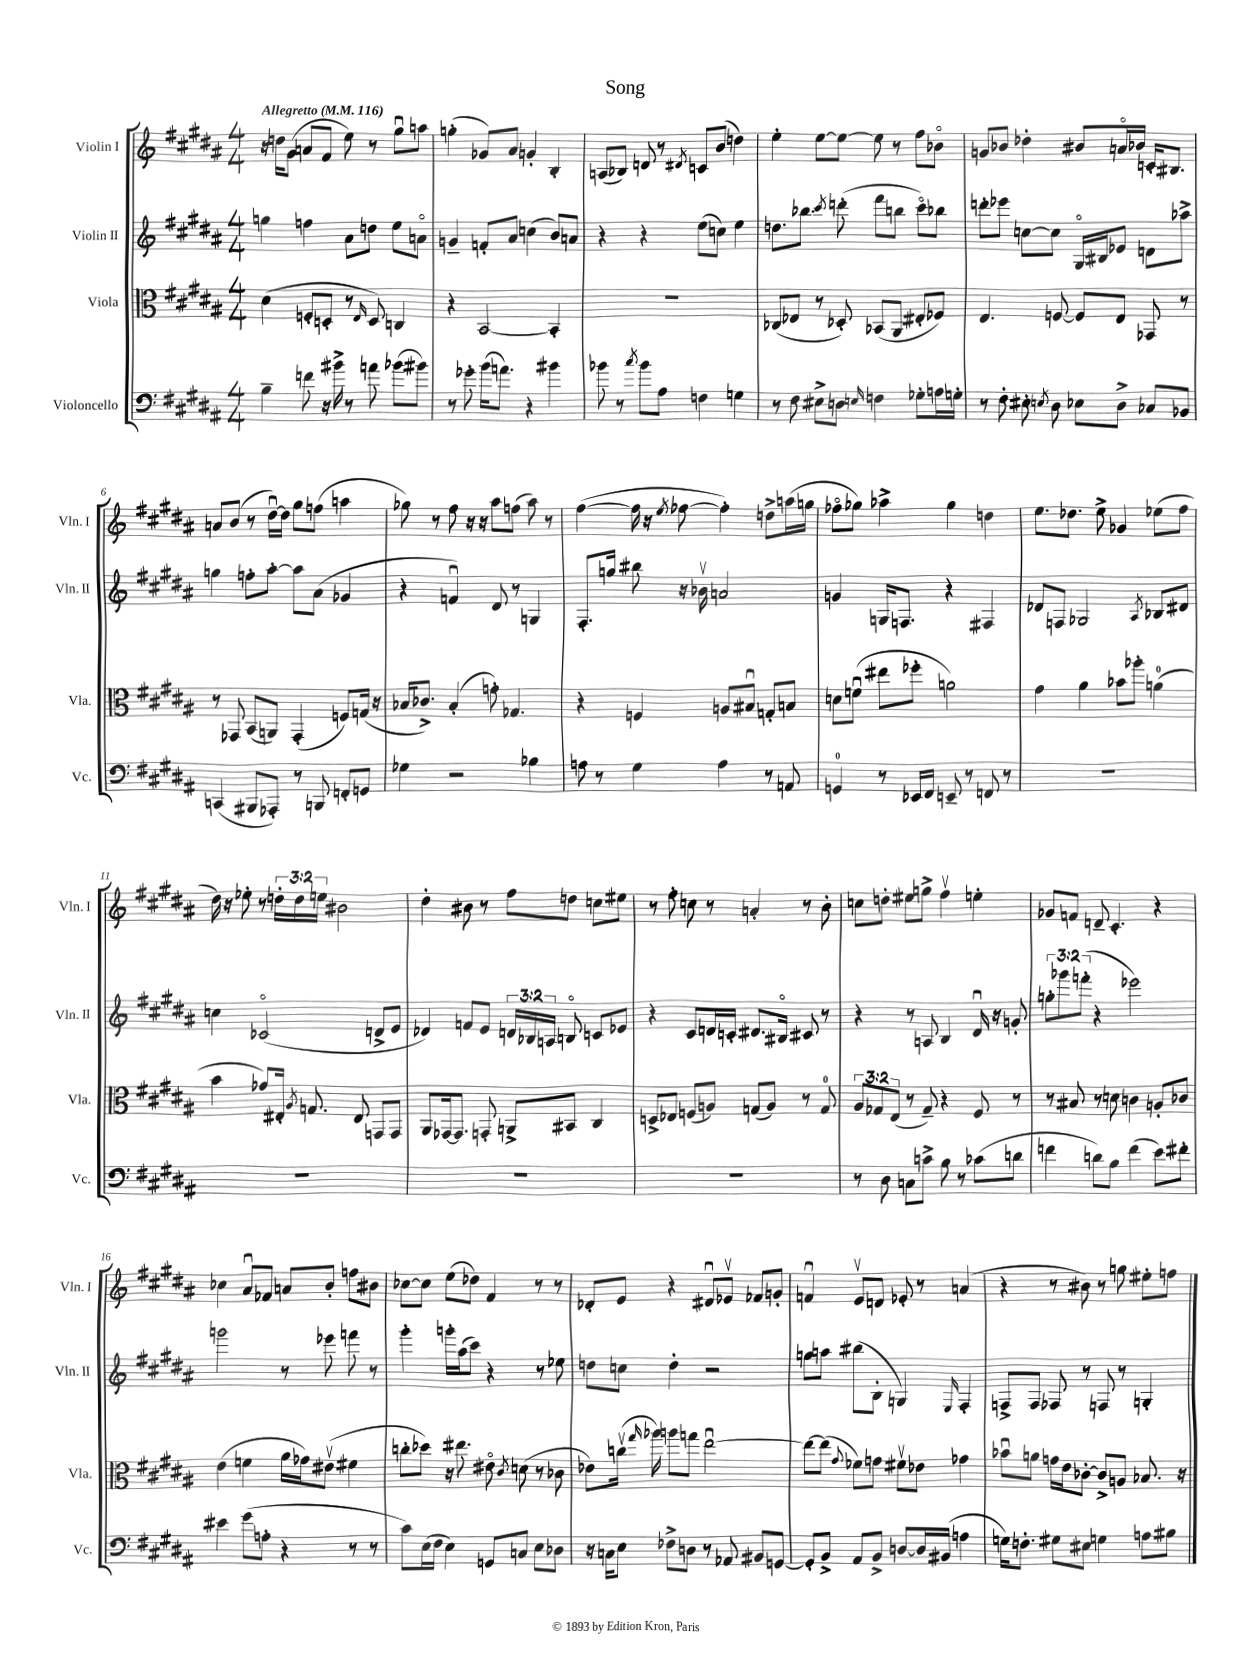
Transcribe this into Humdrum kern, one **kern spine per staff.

**kern	**kern	**kern	**kern
*staff4	*staff3	*staff2	*staff1
*clefF4	*clefC3	*clefG2	*clefG2
*k[f#c#g#d#a#]	*k[f#c#g#d#a#]	*k[f#c#g#d#a#]	*k[f#c#g#d#a#]
*M4/4	*M4/4	*M4/4	*M4/4
*MM116	*MM116	*MM116	*MM116
4B~	(4d#	4gg	16r
.	.	.	16dd
.	.	.	(8g#
8f	8F'	4ff	8a
16r	8D'	.	8f#
16b#^	.	.	.
8r	8r	8a#	8ee)
.	16qqE	.	.
8a	8D)	8dd	8r
(8b-	4C	8ee	8gg#u
8b#)	.	8ao	8aa
=	=	=	=
8r	4r	4g~	(4gg'
8g-'	.	.	.
(16b	[2BB	8f'	8g-)
8.a)	.	.	.
.	.	8a#	8a#
4r	.	(4cc	4g'
4b#	4BB']	8b)	4B'
.	.	8a	.
=	=	=	=
8b-	1r	4r	(8A
8r	.	.	8B-)
8qcc#	.	.	.
8b-	.	4r	8d
8A#	.	.	8r
.	.	.	8qd#
4F	.	(8ee	8c
.	.	8cc)	(8b
4G	.	4ee	4dd)
=	=	=	=
8r	(8C-	8.dd	4ee'
8F#	8E-	.	.
.	.	8.bb-	.
8E#^	8r	.	[8ee
.	.	8qccc#	.
8D	8D-')	(8ddd'	8ee_
16qqE	.	.	.
4F	(8BB-	8fff#	8ee]
.	8AA#	8bb	8r
8G-'	8E#'	8ccc#o)	8ff#
16A	8F-)	8bb-	8b-o
16G'	.	.	.
=	=	=	=
8r	4.E	8ddd'	8g
8F#'	.	8eee-	8b-
8E#'	.	[8cc	4dd-'
8qE	.	.	.
8D#	[8F	8cc]	.
8E-	8F]	16G#o	8b#
.	.	16B#	.
8D#^	8E	8e-	16ao
.	.	.	16b-
8C-	8GG-	8d	16c'
.	.	.	8.B#
8BB-	8r	8aa-^	.
=	=	=	=
(4CC	8r	4gg	8a
.	8GG-	.	(8b
8BBB#	(8BB	8ff'	8r
8AAA-')	8AA)	[8aa#'	[16dd#u)
.	.	.	16dd#]
8r	(4GG-'	8aa#]	8gg#
8BBB	.	(8a#	(8ff
8FF'	8F)	4g-	4aa
8GG	(16G	.	.
.	16r	.	.
=	=	=	=
4G-	16B-	4r	8gg-)
.	8.c-^)	.	.
.	.	.	8r
2r	(4B-'	4fu)	8ff#
.	.	.	16r
.	.	.	16r
.	8g')	8d#	8aa#
.	4.G-	8r	(8ff
4B-	.	4G	8aa#)
.	.	.	8r
=	=	=	=
8A	4r	8.F#'	([4ff#
8r	.	.	.
.	.	16gg	.
4G#	4F	8bb#	16ff#]
.	.	.	16r
.	.	.	8qee
.	.	16r	[8ff-
.	.	16b-v	.
4A	8A	2a	4ff-'])
.	8B#u	.	.
8r	8G'	.	8dd^
8AA	8B	.	(16aa
.	.	.	16gg
=	=	=	=
4GG	8d	4g	8ff-o
.	(8fu	.	8gg-)
8r	8ee#	16G	4aa-^
.	.	8.F	.
16EE-	8ff-'	.	.
16FF#	.	.	.
8EE~	2a)	4r	4gg-
8r	.	.	.
8FF	.	4F#	4dd
8r	.	.	.
=	=	=	=
1r	4g#	8d-	8.ee
.	.	8F	.
.	.	.	8.dd-
.	4a#	2G-	.
.	.	.	8ee^
.	8b-	.	4g-
.	8aa-'	.	.
.	.	8qA#	.
.	(4a	8B-	(8ee-
.	.	8d#	8ff#
=	=	=	=
1r	4b	4cc	16dd#)
.	.	.	16r
.	.	.	8ee-'
.	8g-)	(2c-o	8r
.	16E#'	.	24dd'
.	.	.	24dd
.	8qA#	.	.
.	8.G	.	.
.	.	.	24ee
.	.	.	2b#
.	8E#	.	.
.	8GG	8d^	.
.	8GG	8e	.
=	=	=	=
1r	8AA#	4d-)	4dd#'
.	[16GG-	.	.
.	8.GG-]	.	.
.	.	8f	8b#
.	8GG'	8e	8r
.	8AA^	24d	8ff#
.	.	24B-	.
.	.	24A	.
.	8BB#	8Bo	8dd
.	4C#	8c	8cc
.	.	8e-	8ee#
=	=	=	=
1r	8D^	4r	8r
.	8E-	.	8ff#'
.	(8F	8c#	8cc
.	8A)	16d	8r
.	.	16c'	.
.	(8G	8.d#	4a'
.	8A)	.	.
.	.	16B#o	.
.	8r	8c#	8r
.	8G	8r	8b'
=	=	=	=
8r	12A#	4r	8cc
.	12G-	.	.
8D#	.	.	8dd'
.	(12E	.	.
8C	8r	8r	8ee#
8c^	8G-~)	8A	8gg^
8B	4r	4B	4ff#v
8r	.	.	.
(8c-	8F#	16d#u	4ee'
.	.	16r	.
8d	8r	8g'	.
=	=	=	=
4f	8r	12gg'	8g-
.	.	12ggg-	.
.	8B#	.	8f
.	.	(12fff'	.
8d)	8r	4r	8d~
8B	8d	.	4.c#'
(4f	4c	2eee-)	.
8e)	8A'	.	4r
8f#'	8c-	.	.
=	=	=	=
4e#	(4e	2ggg	4cc-
(8g#	4f	.	8a#u
8A'	.	.	8f-
4r	16a#	8r	8a
.	16g-)	.	.
.	(8e#v	8eee-	8b'
8r	4f#	8fff	8ff
8r	.	8r	8b#
=	=	=	=
8c#)	8cc'	4ggg#'	[8cc-
(16E	8dd-)	.	8cc-]
16F#	.	.	.
4E)	16r	16ggg'	(8ee
.	8.ee#	(16aa#	.
.	.	8ccc#)	8dd-)
8GG	8e#o	4r	4f#
.	8qc#	.	.
8C	(8d	.	.
8E	8r	8r	8r
8D-	8c-	8ee-	8r
=	=	=	=
16r	8e-)	8dd	8d-'
16C	.	.	.
8E	(16ccv	8cc	8e
.	16qqgg#	.	.
.	16aa-)	.	.
8F-^	8aa	4dd'	4r
8D	8gg	.	.
8r	[2eeu	2r	8d#u
8AA-	.	.	8e-v
8BB#	.	.	8f-
[8GG	.	.	8g'
=	=	=	=
8GG']	8ee_	8gg	4fu
8BB^	(8ee]	8aa	.
.	8qqg#	.	.
8AA#	8f-)	(8bb#	8ev
8BB^	8g	8B'	8d
[8D	8f#v	4G)	8e-'
16D]	8e-	.	8r
(16BB#	.	.	.
.	.	16qqE	.
4A	4g-	4F#'	(4a
=	=	=	=
16G)	8b-u	8F^	4r
8.F'	.	.	.
.	8a	8F	.
8G#	16g	8F-	8r
.	16e	.	.
8E#	[8c-'	8r	8b#)
4G	8c-^]	8F	8r
.	8A	8r	8gg
8A	8.B-	4G'	8ee#'
8B#	.	.	8ff
.	16r	.	.
==	==	==	==
*-	*-	*-	*-
